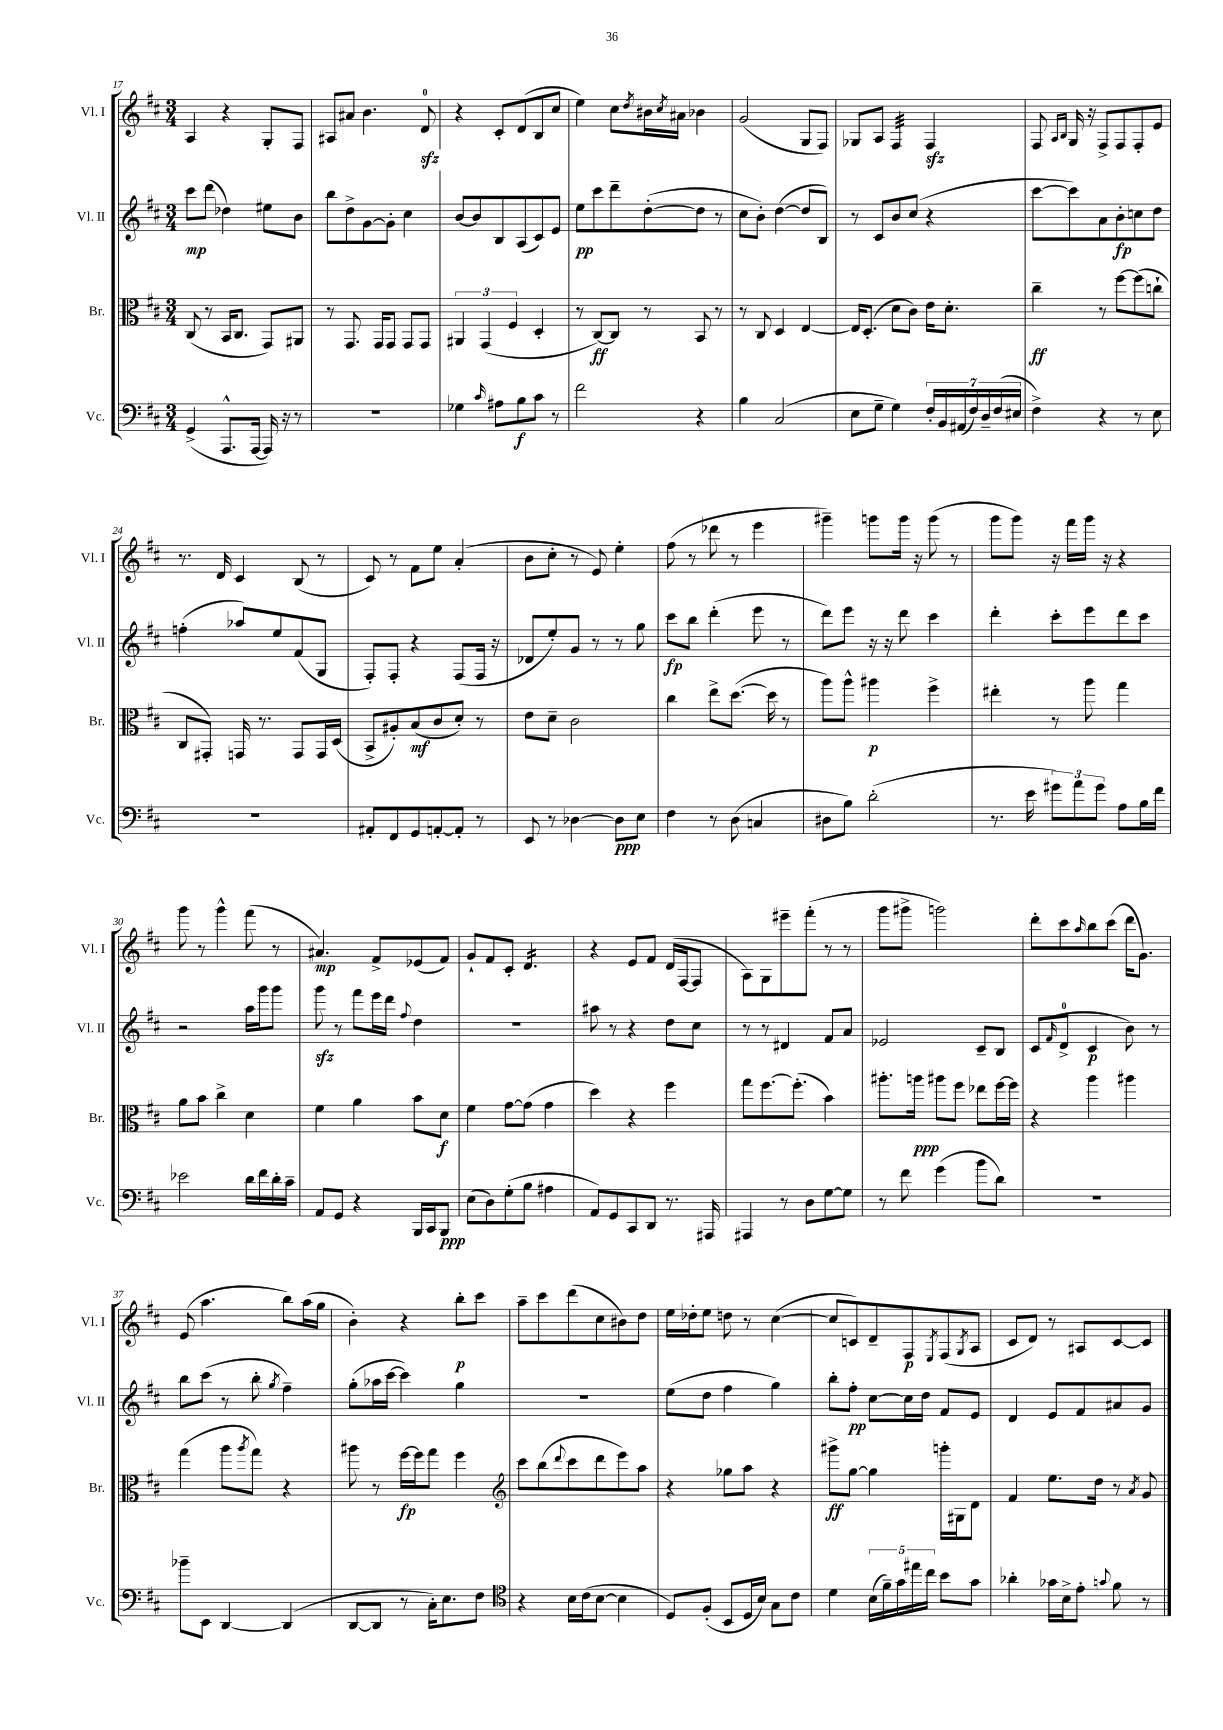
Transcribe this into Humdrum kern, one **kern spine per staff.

**kern	**dynam	**kern	**dynam	**kern	**dynam	**kern	**dynam
*part4	*part4	*part3	*part3	*part2	*part2	*part1	*part1
*staff4	*staff4	*staff3	*staff3	*staff2	*staff2	*staff1	*staff1
*I"Vc.	*	*I"Br.	*	*I"Vl. II	*	*I"Vl. I	*
*I'Vc.	*	*I'Br.	*	*I'Vl. II	*	*I'Vl. I	*
*clefF4	*	*clefC3	*	*clefG2	*	*clefG2	*
*k[f#c#]	*	*k[f#c#]	*	*k[f#c#]	*	*k[f#c#]	*
*M3/4	*	*M3/4	*	*M3/4	*	*M3/4	*
=17	=17	=17	=17	=17	=17	=17	=17
(4GG^/	.	(8C#/	.	8ccc#\L	mp	4A/	.
.	.	8r	.	(8ddd\J	.	.	.
8.AAA^^/L	.	16BB/KL	.	4dd-X\)	.	4r	.
.	.	8.C#/J	.	.	.	.	.
[16AAA/Jk	.	.	.	.	.	.	.
16AAA/])	.	8GG/L)	.	8ee#X\L	.	8G'/L	.
16r	.	.	.	.	.	.	.
8r	.	8AA#X/J	.	8b\J	.	8F#/J	.
=18	=18	=18	=18	=18	=18	=18	=18
2.r	.	8r	.	8bb\L	.	8A#X/L	.
.	.	8.GG/	.	8dd^\	.	8a#X/J	.
.	.	.	.	[8g\	.	4.b\	.
.	.	16GG/KL	.	.	.	.	.
.	.	8GG/J	.	8g'\J]	.	.	.
.	.	8GG/L	.	4cc#\	.	.	.
.	.	8GG/J	.	.	.	8dzz/	.
=19	=19	=19	=19	=19	=19	=19	=19
4G-X\	.	6AA#X/	.	[8b/L	.	4r	.
.	.	.	.	8b/]	.	.	.
.	.	(6GG/	.	.	.	.	.
16qqc#/	.	.	.	.	.	.	.
8A#X\L	.	.	.	8B/	.	8c#'/L	.
.	.	6F#/	.	.	.	.	.
8B\	f	.	.	(8A/	.	(8d/	.
8c#\J	.	4D'/	.	8c#/)	.	8B/	.
8r	.	.	.	8e/J	.	8cc#/J	.
=20	=20	=20	=20	=20	=20	=20	=20
2f#\	.	8r	.	8ee\L	pp	4ee\)	.
.	.	[8C#/L)	ff	8ccc#\	.	.	.
.	.	8C#/J]	.	8ddd~\	.	8cc#\L	.
.	.	.	.	.	.	8qdd/	.
.	.	8r	.	([8dd'\	.	16b#X\L	.
.	.	.	.	.	.	8qcc#/	.
.	.	.	.	.	.	16a#X\JJ	.
4r	.	8BB/	.	8dd\J]	.	4b-X\	.
.	.	8r	.	8r	.	.	.
=21	=21	=21	=21	=21	=21	=21	=21
4B\	.	8r	.	8cc#\L	.	(2g/	.
.	.	8C#/	.	8b'\J)	.	.	.
(2C#/	.	4D/	.	([4dd\	.	.	.
.	.	[4E/	.	8dd/L]	.	8G/L	.
.	.	.	.	8B/J)	.	8F#/J)	.
=22	=22	=22	=22	=22	=22	=22	=22
8E\L	.	16E/KL]	.	8r	.	8G-X/L	.
.	.	(8.D'/J	.	.	.	.	.
8G~\J	.	.	.	8c#/L	.	8A/J	.
*	*	*	*	*	*	*tremolo	*
4G\)	.	8d\L	.	8b/	.	32F#/LLL	.
.	.	.	.	.	.	32F#/	.
.	.	.	.	.	.	32F#/	.
.	.	.	.	.	.	32F#/	.
.	.	8c#\J)	.	(8cc#/J	.	32F#/	.
.	.	.	.	.	.	32F#/	.
.	.	.	.	.	.	32F#/	.
.	.	.	.	.	.	32F#/JJJ	.
*	*	*	*	*	*	*Xtremolo	*
28F#'/LL	.	16e\KL	.	4r	.	4F#zz/	.
28BB/	.	.	.	.	.	.	.
.	.	8.d'\J	.	.	.	.	.
(28AA#X/	.	.	.	.	.	.	.
28F#/)	.	.	.	.	.	.	.
28D~/	.	.	.	.	.	.	.
(28F#/	.	.	.	.	.	.	.
28E#X/JJ	.	.	.	.	.	.	.
=23	=23	=23	=23	=23	=23	=23	=23
4F#^\)	.	4cc#~\	ff	[8ccc#\L	.	8F#/	.
.	.	.	.	.	.	16qqA/LL	.
.	.	.	.	.	.	16qqB/JJ	.
.	.	.	.	8ccc#\])	.	16G/	.
.	.	.	.	.	.	16r	.
4r	.	8r	.	8a\	.	8F#^/L	.
.	.	[8ff#\L	.	8b'\	fp	8F#/	.
8r	.	(8ff#\]	.	8ccn\	.	8F#'/	.
8E\	.	8ccn`\J	.	8dd\J	.	8e/J	.
!!LO:LB:g=z
=24	=24	=24	=24	=24	=24	=24	=24
2.r	.	8C#/L	.	(4ffn'\	.	8.r	.
.	.	8GG#X'/J)	.	.	.	.	.
.	.	.	.	.	.	16d/	.
.	.	16GGn/	.	8aa-X/L)	.	4c#/	.
.	.	8.r	.	.	.	.	.
.	.	.	.	8ee/	.	.	.
.	.	8GG/L	.	(8f#/	.	(8B/	.
.	.	16GG/L	.	8G/J	.	8r	.
.	.	(16D/JJ	.	.	.	.	.
=25	=25	=25	=25	=25	=25	=25	=25
8AA#X'/L	.	8BB^/L	.	8F#'/L)	.	8c#/)	.
8FF#/	.	8A#X'/)	.	8F#'/J	.	8r	.
8GG/	.	(8B/	mf	4r	.	8f#\L	.
[8AAn'/	.	8c#/	.	.	.	8ee\J	.
8AA'/J]	.	8d'/J)	.	(8F#/L	.	(4a'/	.
8r	.	8r	.	16F#/Jk	.	.	.
.	.	.	.	16r	.	.	.
=26	=26	=26	=26	=26	=26	=26	=26
8EE/	.	8e\L	.	8d-X/L	.	8b\L	.
8r	.	8d~\J	.	8ee'/)	.	8cc#'\J	.
[4D-X\	.	2c#\	.	8g/J	.	8r	.
.	.	.	.	8r	.	8e/)	.
8D-\L]	ppp	.	.	8r	.	4ee'\	.
8E\J	.	.	.	8gg\	.	.	.
=27	=27	=27	=27	=27	=27	=27	=27
4F#\	.	4cc#\	.	8ccc#\L	fp	(8ff#\	.
.	.	.	.	8bb\J	.	8r	.
8r	.	8ee^\L	.	(4ddd'\	.	8ddd-X\	.
(8D\	.	([8.dd\J	.	.	.	8r	.
4Cn/	.	.	.	8eee\	.	4eee\	.
.	.	16dd\]	.	.	.	.	.
.	.	8r	.	8r	.	.	.
=28	=28	=28	=28	=28	=28	=28	=28
8D#X\L	.	8aa\L)	.	8ddd\L)	.	4ggg#X~\)	.
8B\J)	.	8aa^^\J	.	8eee\J	.	.	.
(2d'\	.	4aa#X\	p	16r	.	8gggn\L	.
.	.	.	.	16r	.	.	.
.	.	.	.	8ddd\	.	16ggg\Jk	.
.	.	.	.	.	.	16r	.
.	.	4ff#^\	.	4ccc#\	.	(8ggg\	.
.	.	.	.	.	.	8r	.
=29	=29	=29	=29	=29	=29	=29	=29
8.r	.	4ee#X'\	.	4ddd'\	.	8ggg\L	.
.	.	.	.	.	.	8ggg\J)	.
16e\	.	.	.	.	.	.	.
12g#X\L)	.	8r	.	8ccc#'\L	.	16r	.
.	.	.	.	.	.	16fff#\LL	.
12a\	.	.	.	.	.	.	.
.	.	8aa\	.	8eee\	.	16ggg\JJ	.
12g#\J	.	.	.	.	.	.	.
.	.	.	.	.	.	16r	.
8A\L	.	4gg\	.	8ddd\	.	4r	.
16B\L	.	.	.	8ccc#\J	.	.	.
16f#\JJ	.	.	.	.	.	.	.
!!LO:LB:g=z
=30	=30	=30	=30	=30	=30	=30	=30
2e-X\	.	8a\L	.	2r	.	8ggg\	.
.	.	8b\J	.	.	.	8r	.
.	.	4cc#^\	.	.	.	4ggg^^\	.
16d\LL	.	4d\	.	16aa\LL	.	(8fff#\	.
16f#\	.	.	.	16ggg\J	.	.	.
16d'\	.	.	.	8ggg\J	.	8r	.
16c#~\JJ	.	.	.	.	.	.	.
=31	=31	=31	=31	=31	=31	=31	=31
8AA/L	.	4f#\	.	8gggzz\	.	4.a#X/)	mp
8GG/J	.	.	.	8r	.	.	.
4r	.	4a\	.	8fff#\L	.	.	.
.	.	.	.	16eee\L	.	8f#^/L	.
.	.	.	.	16ddd\JJ	.	.	.
.	.	.	.	8qqff#/	.	.	.
16BBB/LL	.	8b\L	.	4dd\	.	(8e-X/	.
16CC#/J	.	.	.	.	.	.	.
8BBB/J	ppp	8d\J	f	.	.	8f#/J)	.
=32	=32	=32	=32	=32	=32	=32	=32
(8E\L	.	4f#\	.	2.r	.	8g`/L	.
8D\)	.	.	.	.	.	8f#/	.
(8G'\	.	[8g\L	.	.	.	8c#'/J	.
*	*	*	*	*	*	*tremolo	*
8B\J	.	(8g\J]	.	.	.	16d/LL	.
.	.	.	.	.	.	16d/	.
4A#X\	.	4g\	.	.	.	16d/	.
.	.	.	.	.	.	16d/	.
.	.	.	.	.	.	16d/	.
.	.	.	.	.	.	16d/JJ	.
*	*	*	*	*	*	*Xtremolo	*
=33	=33	=33	=33	=33	=33	=33	=33
8AA/L)	.	4dd\)	.	8aa#X\	.	4r	.
8GG/	.	.	.	8r	.	.	.
8CC#/	.	4r	.	4r	.	8e/L	.
8DD/J	.	.	.	.	.	8f#/J	.
8.r	.	4ff#\	.	8dd\L	.	(16d/LL	.
.	.	.	.	.	.	[16F#/J	.
.	.	.	.	8cc#\J	.	8F#/J]	.
16AAA#X/	.	.	.	.	.	.	.
=34	=34	=34	=34	=34	=34	=34	=34
4AAA#X/	.	8gg\L	.	8r	.	8A\L)	.
.	.	[8.ff#\	.	8r	.	8G\	.
8r	.	.	.	4d#X/	.	8eee#X~\	.
.	.	(8.ff#'\J]	.	.	.	.	.
8D\L	.	.	.	.	.	(8fff#'\J	.
[8G\	.	4b\)	.	8f#/L	.	8r	.
8G\J]	.	.	.	8a/J	.	8r	.
=35	=35	=35	=35	=35	=35	=35	=35
8r	.	8.aa#X'\L	.	2e-X/	.	8ggg\L	.
8f#\	.	.	.	.	.	8ggg#X^\J	.
.	.	16aan\Jk	ppp	.	.	.	.
(4g\	.	8aa#X\L	.	.	.	2gggn\)	.
.	.	8ff#\J	.	.	.	.	.
8b\L	.	8ee-X\L	.	8c#~/L	.	.	.
8d\J)	.	[16ff#\L	.	8B/J	.	.	.
.	.	16ff#\JJ]	.	.	.	.	.
=36	=36	=36	=36	=36	=36	=36	=36
2.r	.	4r	.	(8c#/L	.	8ddd'\L	.
.	.	.	.	16qqf#/	.	.	.
.	.	.	.	8d^/J	.	8ccc#\	.
.	.	.	.	.	.	16qqaa/	.
.	.	4aa\	.	4c#/	p	8bb\	.
.	.	.	.	.	.	(8ccc#\J	.
.	.	4aa#X\	.	8b\)	.	16ddd\KL	.
.	.	.	.	.	.	8.g\J)	.
.	.	.	.	8r	.	.	.
!!LO:LB:g=z
=37	=37	=37	=37	=37	=37	=37	=37
8b-X~\L	.	(4gg\	.	8bb\L	.	(8e/	.
8EE\J	.	.	.	(8ccc#\J	.	4.aa\	.
[4DD/	.	8aa\L	.	8r	.	.	.
.	.	8qaa/	.	.	.	.	.
.	.	8gg\J)	.	8bb'\	.	.	.
.	.	.	.	8qgg/	.	.	.
(4DD/]	.	4r	.	4ff#~\)	.	8bb\L)	.
.	.	.	.	.	.	(16aa\L	.
.	.	.	.	.	.	16gg\JJ	.
=38	=38	=38	=38	=38	=38	=38	=38
[8DD/L	.	8aa#X\	.	(8gg'\L	.	4b'\)	.
8DD/J]	.	8r	.	16aa-X\L	.	.	.
.	.	.	.	[16ccc#\JJ	.	.	.
8r	.	[16ff#\LL	fp	4ccc#\])	.	4r	.
.	.	16ff#\J]	.	.	.	.	.
16C#'\KL)	.	8gg\J	.	.	.	.	.
8.E\	.	.	.	.	.	.	.
.	.	4ff#\	.	4gg\	.	8bb'\L	p
8F#\J	.	.	.	.	.	8ccc#\J	.
=39	=39	=39	=39	=39	=39	=39	=39
*clefC4	*	*clefG2	*	*	*	*	*
4r	.	8ccc#\L	.	2.r	.	8aa~\L	.
.	.	(8bb\	.	.	.	8ccc#\	.
.	.	8qqddd/	.	.	.	.	.
16B\LL	.	8ccc#\	.	.	.	(8ddd\	.
(16c#\J	.	.	.	.	.	.	.
[8B\J	.	8ddd\	.	.	.	8cc#\	.
4B\]	.	8eee\)	.	.	.	8b#X\)	.
.	.	8aa\J	.	.	.	8dd\J	.
=40	=40	=40	=40	=40	=40	=40	=40
8D/L)	.	4r	.	(8ee\L	.	16ee\LL	.
.	.	.	.	.	.	16dd-X'\J	.
(8F#'/J	.	.	.	8dd\J	.	8ee\J	.
8BB/L	.	8gg-X\L	.	4ff#\	.	8ddn\	.
16D/L	.	8aa\J	.	.	.	8r	.
16B/JJ)	.	.	.	.	.	.	.
8G\L	.	4r	.	4gg\)	.	([4cc#\	.
8c#\J	.	.	.	.	.	.	.
=41	=41	=41	=41	=41	=41	=41	=41
4d\	.	8ggg#X^\L	ff	8bb'\L	.	8cc#/L]	.
.	.	[8gg\J	.	8ff#'\J	pp	8cn/)	.
(20B\LL	.	4gg\]	.	[8cc#\L	.	8d~/	.
20f#~\)	.	.	.	.	.	.	.
20g\	.	.	.	.	.	.	.
.	.	.	.	16cc#\L]	.	8F#/	p
20ee#X\	.	.	.	.	.	.	.
.	.	.	.	16dd\JJ	.	.	.
20cc#\JJ	.	.	.	.	.	.	.
.	.	.	.	.	.	8qE/	.
8b\L	.	16gggn'\LL	.	8f#/L	.	(8F#/	.
.	.	16G#X\J	.	.	.	.	.
.	.	.	.	.	.	8qG/	.
8g\J	.	8d\J	.	8e/J	.	8A/J	.
=42	=42	=42	=42	=42	=42	=42	=42
4a-X'\	.	4f#/	.	4d/	.	8c#/L	.
.	.	.	.	.	.	8d/J)	.
16g-X\LL	.	8.ee\L	.	8e/L	.	8r	.
16B^\J	.	.	.	.	.	.	.
8e'\J	.	.	.	8f#/	.	8A#X/L	.
.	.	16dd\Jk	.	.	.	.	.
8qqgn/	.	.	.	.	.	.	.
8f#\	.	8r	.	8a#X/	.	[8c#/	.
.	.	8qa/	.	.	.	.	.
8r	.	8g/	.	8g/J	.	8c#/J]	.
==	==	==	==	==	==	==	==
*-	*-	*-	*-	*-	*-	*-	*-
